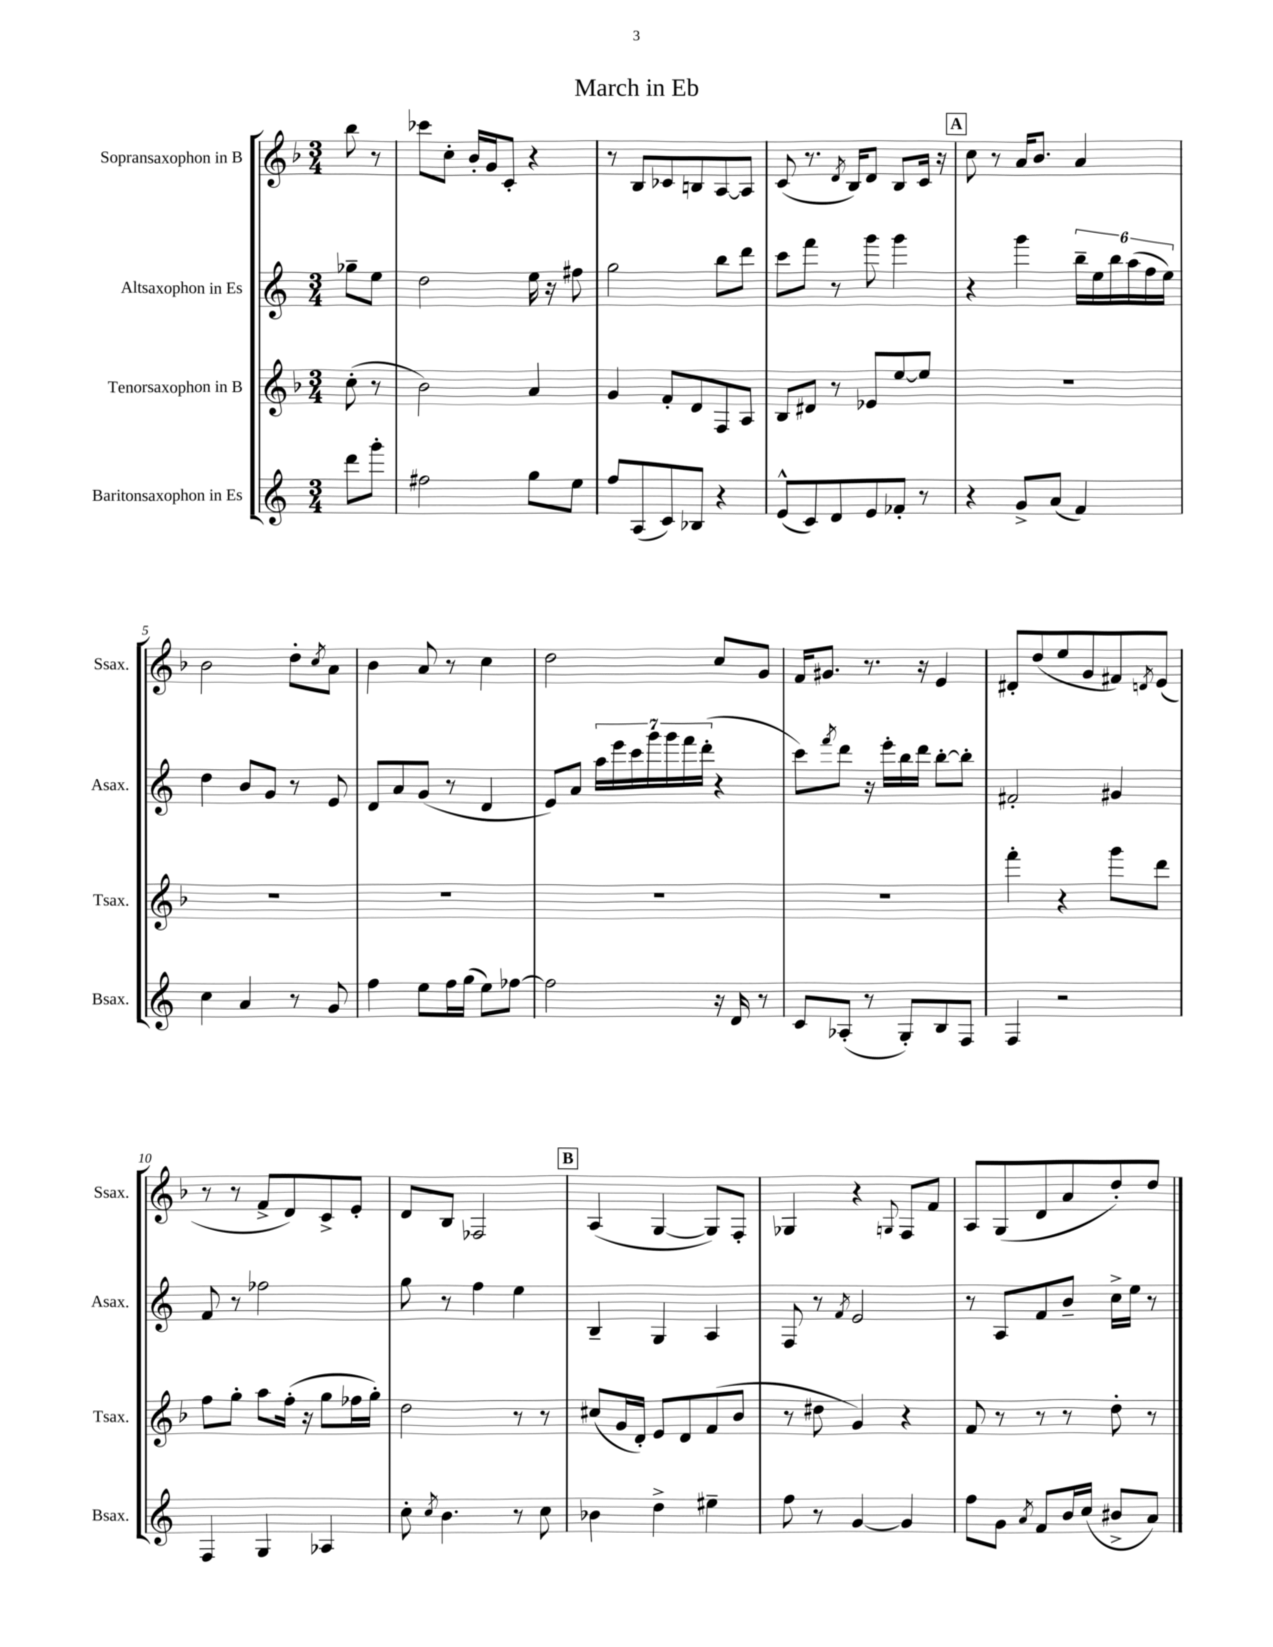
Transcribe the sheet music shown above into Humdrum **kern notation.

**kern	**kern	**kern	**kern
*staff4	*staff3	*staff2	*staff1
*clefG2	*clefG2	*clefG2	*clefG2
*k[]	*k[b-]	*k[]	*k[b-]
*M3/4	*M3/4	*M3/4	*M3/4
8ddd\L	(8cc'\	8gg-~\L	8bb-\
8ggg'\J	8r	8ee\J	8r
=	=	=	=
2ff#\	2b-\)	2dd\	8ccc-\L
.	.	.	8cc'\J
.	.	.	16b-'/LL
.	.	.	16g/J
.	.	.	8c'/J
8gg\L	4a/	16ee\	4r
.	.	16r	.
8ee\J	.	8ff#\	.
=	=	=	=
8ff/L	4g/	2gg\	8r
(8A/	.	.	8B-/L
8c/)	8f'/L	.	8c-/
8B-/J	8d/	.	8B/
4r	8F/	8bb\L	[8A/
.	8A/J	8ddd\J	8A/]J
=	=	=	=
(8e^^/L	8B-/L	8ccc\L	(8c/
8c/)	8d#/J	8fff\J	8.r
8d/	8r	8r	.
.	.	.	8qd/
.	.	.	16B-/LK)
8e/	8e-/L	8ggg\	8d/J
8f-'/J	[8ee/	4ggg\	8B-/L
8r	8ee/]J	.	16c/Jk
.	.	.	16r
=	=	=	=
4r	2.r	4r	8cc\
.	.	.	8r
8g^/L	.	4ggg\	16a/LK
.	.	.	8.b-/J
(8a/J	.	.	.
4f/)	.	24bb~\LL	4a/
.	.	24ee\	.
.	.	24bb\	.
.	.	(24aa\	.
.	.	24ff\	.
.	.	24ee\JJ)	.
=	=	=	=
4cc\	2.r	4dd\	2b-\
4a/	.	8b/L	.
.	.	8g/J	.
8r	.	8r	8dd'\L
.	.	.	8qcc/
8g/	.	8e/	8a\J
=	=	=	=
4ff\	2.r	8d/L	4b-\
.	.	8a/	.
8ee\L	.	(8g/J	8a/
16ff\L	.	8r	8r
(16gg\JJ	.	.	.
8ee\L)	.	4d/	4cc\
[8ff-\J	.	.	.
=	=	=	=
2ff-\]	2.r	8e/L)	2dd\
.	.	8a/J	.
.	.	28aa\LL	.
.	.	28eee\	.
.	.	28ccc\	.
.	.	28ggg\	.
.	.	28ggg\	.
.	.	28fff\	.
.	.	(28ddd'\JJ	.
16r	.	4r	8cc/L
16d/	.	.	.
8r	.	.	8g/J
=	=	=	=
8c/L	2.r	8ccc\L)	16f/LK
.	.	.	8.g#/J
.	.	8qfff/	.
(8A-'/J	.	8ddd\J	.
8r	.	16r	8.r
.	.	16eee'\LL	.
8G'/L)	.	16bb\	.
.	.	16ddd\JJ	16r
8B/	.	[8bb'\L	4e/
8F/J	.	8bb'\]J	.
=	=	=	=
4F/	4fff'\	2f#'/	8d#'/L
.	.	.	(8dd/
2r	4r	.	8ee/
.	.	.	8g/
.	8ggg\L	4g#/	8f#/)
.	.	.	8qd/
.	8ddd\J	.	(8e/J
=	=	=	=
4F/	8ff\L	8f/	8r
.	8gg'\J	8r	8r
4G/	8aa\L	2ff-\	8f^/L
.	(16ff'\Jk	.	8d/)
.	16r	.	.
4A-/	8gg\L	.	8c^/
.	16ff-\L	.	8e'/J
.	16gg'\JJ)	.	.
=	=	=	=
8cc'\	2dd\	8gg\	8d/L
8qcc/	.	.	.
4.b\	.	8r	8B-/J
.	.	4ff\	2F-/
8r	8r	4ee\	.
8cc\	8r	.	.
=	=	=	=
4b-\	(8cc#/L	4B~/	(4A/
.	16g/L	.	.
.	16d'/JJ)	.	.
4dd^\	8e/L	4G/	[4G/
.	8d/	.	.
4ee#~\	(8f/	4A/	8G/]L)
.	8b-/J	.	8F'/J
=	=	=	=
8ff\	8r	8F/	4G-/
8r	8dd#\	8r	.
.	.	8qf/	.
[4g/	4g/)	2e/	4r
.	.	.	8qqG/
4g/]	4r	.	8F/L
.	.	.	8f/J
=	=	=	=
8ff\L	8f/	8r	8A/L
8g\J	8r	8A/L	(8G/
8qa/	.	.	.
8f/L	8r	8f/	8d/
16b/L	8r	8b~/J	8a/
(16cc/JJ	.	.	.
8b#^/L	8dd'\	16cc^\LL	8dd'/)
.	.	16ee\JJ	.
8a/J)	8r	8r	8dd/J
==	==	==	==
*-	*-	*-	*-
